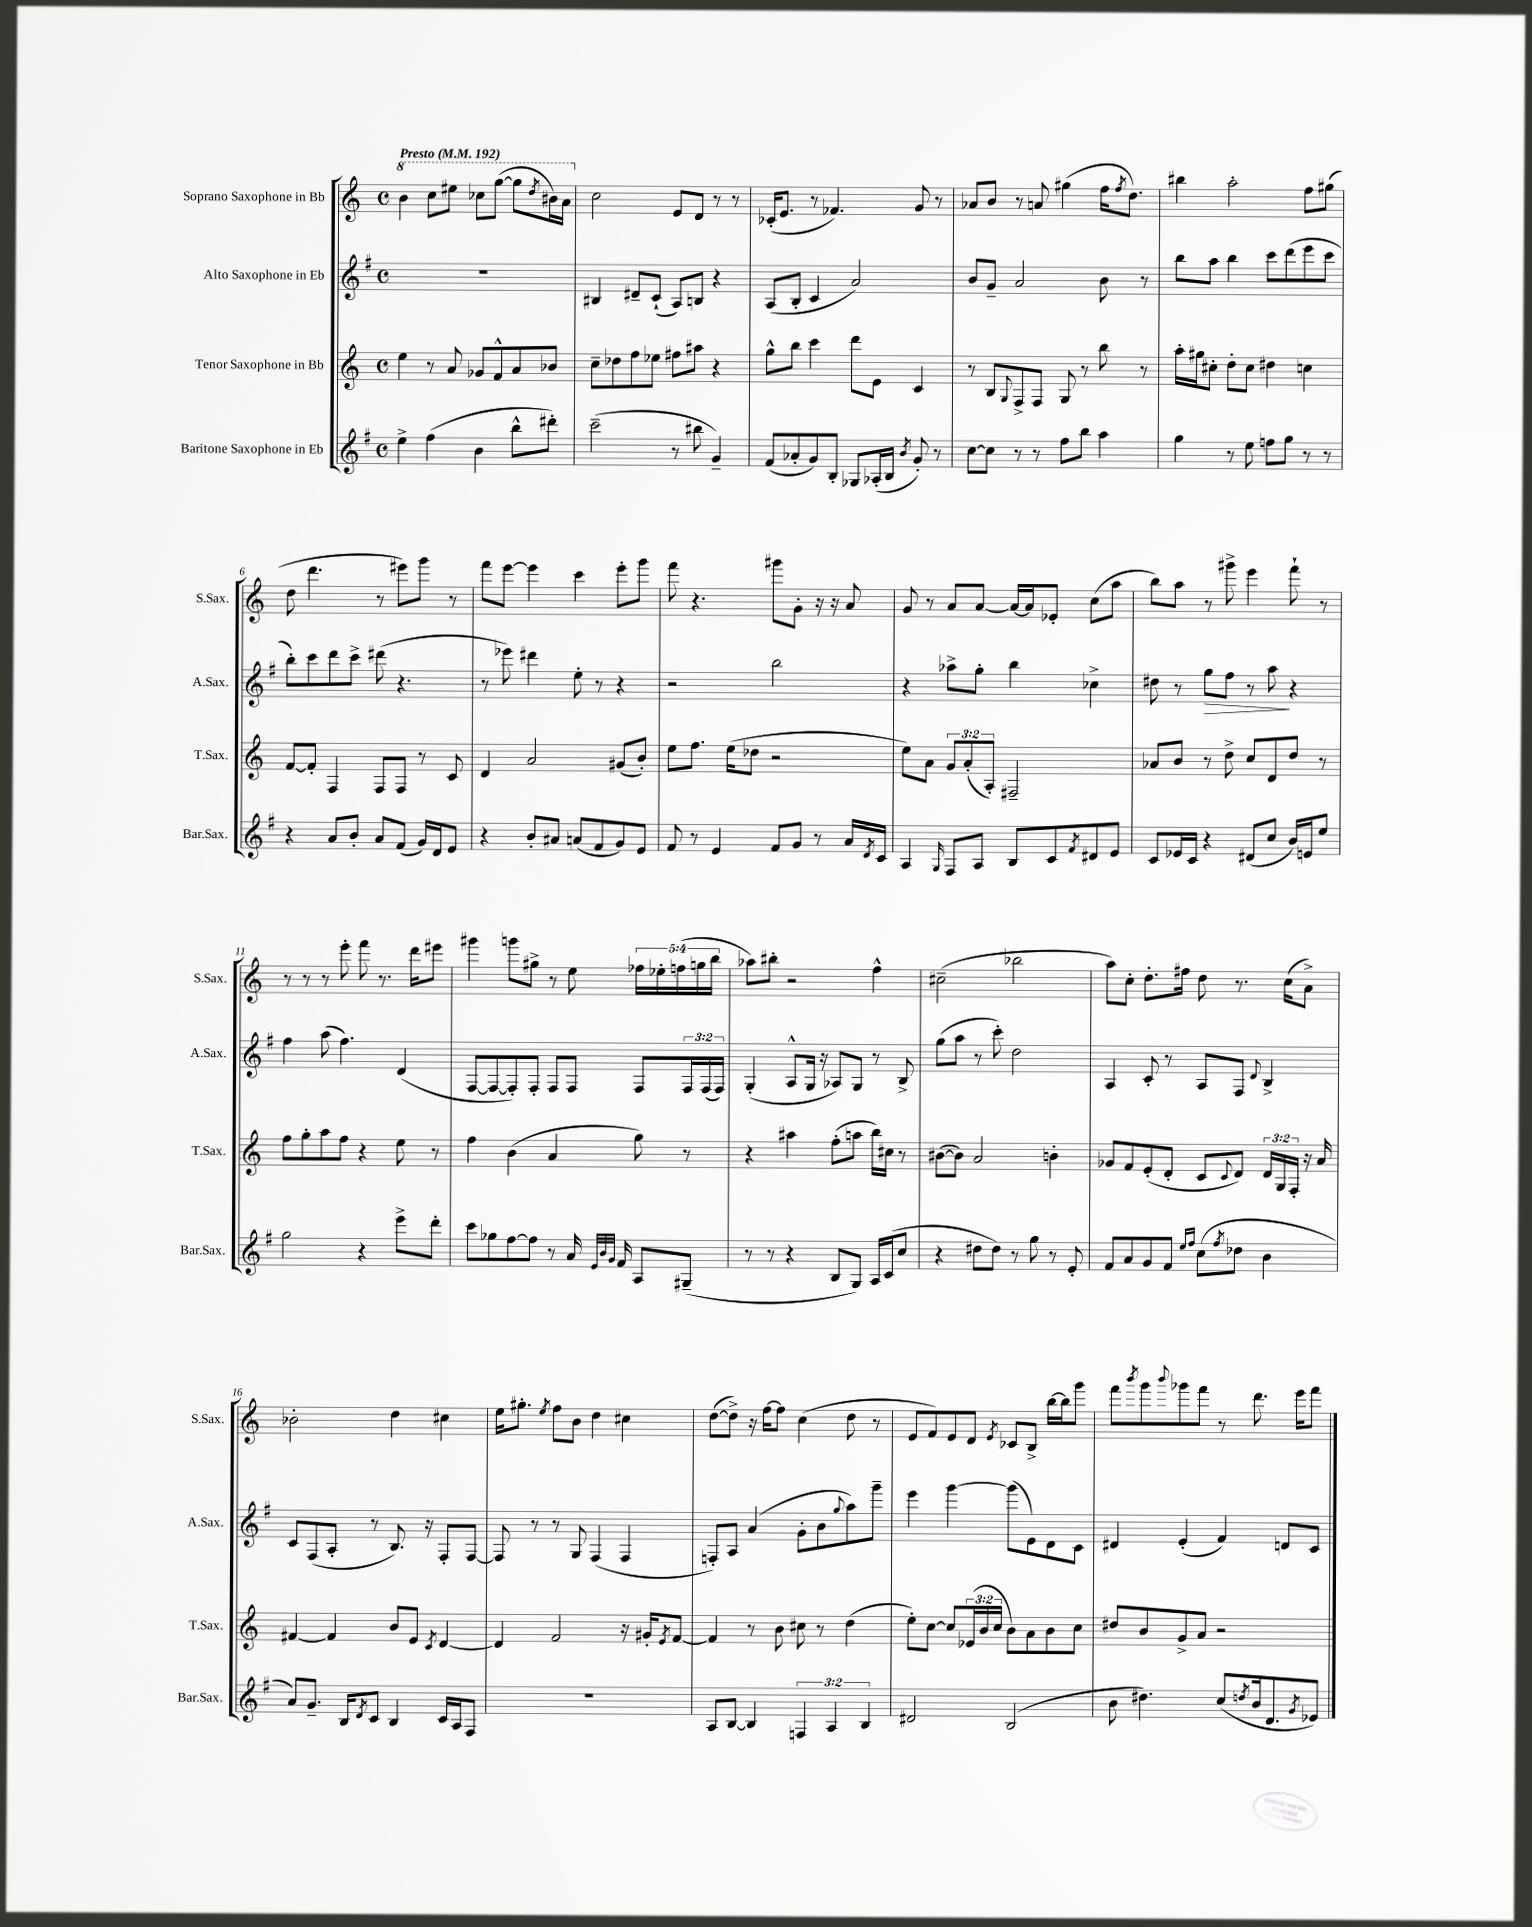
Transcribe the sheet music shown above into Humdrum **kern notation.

**kern	**kern	**kern	**dynam	**kern
*part4	*part3	*part2	*part2	*part1
*staff4	*staff3	*staff2	*staff2	*staff1
*I"Baritone Saxophone in Eb	*I"Tenor Saxophone in Bb	*I"Alto Saxophone in Eb	*	*I"Soprano Saxophone in Bb
*I'Bar.Sax.	*I'T.Sax.	*I'A.Sax.	*	*I'S.Sax.
*clefG2	*clefG2	*clefG2	*	*clefG2
*k[f#]	*k[]	*k[f#]	*	*k[]
*M4/4	*M4/4	*M4/4	*	*M4/4
*met(c)	*met(c)	*met(c)	*	*met(c)
*MM192	*MM192	*MM192	*	*MM192
*	*	*	*	*8va
=1	=1	=1	=1	=1
!	!	!	!	!LO:TX:a:B:t=Presto
4ee^\	4ee\	1r	.	4bb\
(4ff#\	8r	.	.	8ccc\L
.	8a/	.	.	8eee#X\J
4b\	8g-X/L	.	.	8ccc-X\L
.	8f^^/	.	.	([8ggg\J
8bb^^\L	8a/	.	.	8ggg\L]
.	.	.	.	8qddd/
8ddd#X'\J)	8b-X/J	.	.	16bb#X\L)
.	.	.	.	16aa\JJ
=2	=2	=2	=2	=2
*	*	*	*	*X8va
(2ccc~\	8cc~\L	4B#X/	.	2cc\
.	8dd-X\	.	.	.
.	8ff\	8d#X~/L	.	.
.	8ee-X\J	(8c`/J	.	.
8r	8ff#X\L	8A/L)	.	8e/L
8bb#X\	8aa#X\J	8Bn/J	.	8d/J
4g~/)	4r	4r	.	8r
.	.	.	.	8r
=3	=3	=3	=3	=3
(8f#/L	8gg^^\L	(8A/L	.	(16c-X'/KL
.	.	.	.	8.e/J
8a-X'/	8bb\J	8B'/J	.	.
8g/)	4ccc\	4c/	.	8r
8B'/J	.	.	.	4.f-X/)
8G-X/L	8ddd\L	2a/)	.	.
(16A-X'/L	8e\J	.	.	.
16B/JJ	.	.	.	.
8qb/	.	.	.	.
8g'/)	4c/	.	.	8g/
8r	.	.	.	8r
=4	=4	=4	=4	=4
[8cc\L	8r	8b/L	.	8a-X/L
8cc\J]	8B/L	8g~/J	.	8b/J
.	8qqG/	.	.	.
8r	8F^/	2a/	.	8r
8r	8F/J	.	.	8an/
8ff#\L	8G/	.	.	(4gg#X\
8bb\J	8r	.	.	.
4aa\	8bb\	8b\	.	16ff\KL
.	.	.	.	8qff/
.	.	.	.	8.dd\J)
.	8r	8r	.	.
=5	=5	=5	=5	=5
4gg\	16aa'\LL	8bb\L	.	4bb#X\
.	16gg#X\J	.	.	.
.	8cc#X'\J	8aa\J	.	.
8r	8dd'\L	4bb\	.	2aa'\
8ee\	8cc#\J	.	.	.
8ffn\L	4dd#X\	8ccc\L	.	.
8gg\J	.	(8ddd\	.	.
8r	4ccn\	8eee\	.	8ff\L
8r	.	8ccc\J	.	(8gg#X\J
!!LO:LB:g=z
=6	=6	=6	=6	=6
4r	[8f/L	8bb'\L)	.	8dd\
.	8f'/J]	8ccc\	.	4.ddd\
8a/L	4F/	8ddd\	.	.
8b'/J	.	8ccc^\J	.	.
8a/L	8F/L	(8ddd#X\	.	8r
(8f#/J	8F/J	4.r	.	8eee#X\L)
16g/LL)	8r	.	.	8ggg\J
16d/J	.	.	.	.
8e/J	8c/	.	.	8r
=7	=7	=7	=7	=7
4r	4d/	8r	.	8fff\L
.	.	8eee-X\)	.	[8eee\J
8b'/L	2a/	4ddd#X\	.	4eee\]
8a#X/J	.	.	.	.
(8an/L	.	8ee'\	.	4ccc\
8f#/	.	8r	.	.
8g/)	(8g#X/L	4r	.	8eee'\L
8e/J	8b'/J)	.	.	8ggg\J
=8	=8	=8	=8	=8
8f#/	8ee\L	2r	.	8fff\
8r	8.ff\J	.	.	4.r
4e/	.	.	.	.
.	(16ee\KL	.	.	.
.	8dd-X\J	.	.	.
8f#/L	2r	2bb\	.	8ggg#X\L
8g/J	.	.	.	8g'\J
8r	.	.	.	16r
.	.	.	.	16r
16a/LL	.	.	.	8a/
8qd/	.	.	.	.
16c/JJ	.	.	.	.
=9	=9	=9	=9	=9
4A/	8ee\L)	4r	.	8g/
.	8a\J	.	.	8r
16qqG/	.	.	.	.
8F#/L	12g/L	8aa-X^\L	.	8a/L
.	(12a'/	.	.	.
8A/J	.	8gg'\J	.	[8a/J
.	12A'/J)	.	.	.
8B/L	2F#X~/	4bb\	.	16a/LL_
.	.	.	.	16a/J]
8c/	.	.	.	8e-X'/J
8qf#/	.	.	.	.
8d#X/	.	4cc-X^\	.	(8cc\L
8e/J	.	.	.	8aa\J
=10	=10	=10	=10	=10
8c/L	8a-X/L	8dd#X\	.	8bb\L)
16e-X/L	8b/J	8r	.	8aa\J
16c/JJ	.	.	.	.
!	!	!	!LO:HP:b	!
4r	8r	8gg\L	>	8r
.	8dd^\	8ff#\J	.	8ggg#X^\
(8d#X/L	8cc/L	8r	.	4eee\
8cc/J	8d/	8aa\	.	.
16b/LL)	8dd/J	4r	]	8fff`\
16en/J	.	.	.	.
8ee/J	8r	.	.	8r
!!LO:LB:g=z
=11	=11	=11	=11	=11
2gg\	8ff\L	4ff#\	.	8r
.	8gg'\	.	.	8r
.	8aa\	(8aa\	.	8r
.	8ff\J	4.ff#\)	.	8eee'\
4r	4r	.	.	8fff\
.	.	.	.	8.r
8eee^\L	8ee\	(4d/	.	.
.	.	.	.	16ddd\KL
8ddd'\J	8r	.	.	8eee#X\J
=12	=12	=12	=12	=12
8ccc\L	4ff\	[8F#/L	.	4ggg#X\
8gg-X\	.	8F#/_	.	.
[8ff#\	(4b\	8F#'/])	.	8gggn\L
8ff#\J]	.	8F#'/J	.	8gg#X^\J
8r	4a/	8F#/L	.	8r
16a/	.	8F#/J	.	8ee\
32qqe/LLL	.	.	.	.
32qqb/	.	.	.	.
32qqg/JJJ	.	.	.	.
16f#/	.	.	.	.
8A/L	8gg\)	8F#/L	.	20ff-X\LL
.	.	.	.	20ee-X'\
.	.	.	.	(20ffn\
(8G#X~/J	8r	24F#/L	.	.
.	.	.	.	20ggn\
.	.	(24F#/	.	.
.	.	.	.	20bb\JJ
.	.	24F#/JJ)	.	.
=13	=13	=13	=13	=13
8r	4r	(4G'/	.	8aa-X\L)
8r	.	.	.	8bb#X'\J
4r	4aa#X\	8A^^/L	.	2r
.	.	16G/Jk	.	.
.	.	16r	.	.
8B/L	(8ff'\L	8A-X/L)	.	.
8G/J)	8aan\J	8G/J	.	.
16A/LL	16bb\LL)	8r	.	4ff^^\
(16c/J	16cc#X\JJ	.	.	.
8cc/J	8r	8B^/	.	.
=14	=14	=14	=14	=14
4r	([8b#X\L	(8gg\L	.	(2cc#X~\
.	8b#\J])	8aa\J	.	.
8dd#X\L	2a/	8r	.	.
8dd#\J)	.	8ccc'\)	.	.
8r	.	2dd\	.	2bb-X\
8gg\	.	.	.	.
8r	4bn'\	.	.	.
8e'/	.	.	.	.
=15	=15	=15	=15	=15
8f#/L	8g-X/L	4A/	.	8aa\L)
8a/	8f/	.	.	8cc'\J
8g/	(8e'/	8c'/	.	8.dd'\L
8f#/J	8d'/J	8r	.	.
.	.	.	.	16ff#X\Jk
16qqee/LL	.	.	.	.
16qqff#/JJ	.	.	.	.
(8cc\L	8c/L	8A/L	.	8dd\
8qff#/	8qqc/	.	.	.
8dd-X\J	8d/J)	8F#/J	.	8.r
.	.	8qqd/	.	.
4b\	24d/LL	4B^/	.	.
.	24G/	.	.	.
.	.	.	.	(16cc\KL
.	24F'/JJ	.	.	.
.	16r	.	.	8a^\J)
.	16a/	.	.	.
!!LO:LB:g=z
=16	=16	=16	=16	=16
8a/L)	[4f#X/	8c/L	.	2b-X'\
8.g~/J	.	(8F#/	.	.
.	4f#/]	8A'/J	.	.
16B/KL	.	.	.	.
8qd/	.	.	.	.
8c/J	.	8r	.	.
4B/	8b/L	8.B/)	.	4dd\
.	8e/J	.	.	.
.	.	16r	.	.
.	8qc/	.	.	.
16c/LL	[4d/	8F#'/L	.	4cc#X\
16A/J	.	.	.	.
8F#/J	.	[8F#/J	.	.
=17	=17	=17	=17	=17
1r	4d/]	8F#/]	.	16ee\KL
.	.	.	.	8.gg#X'\J
.	.	8r	.	.
.	.	.	.	8qee/
.	2f/	8r	.	8ff\L
.	.	8G/	.	8b\J
.	.	(4F#/	.	4dd\
.	16r	4F#/	.	4cc#X\
.	16g#X'/KL	.	.	.
.	8qe/	.	.	.
.	[8f/J	.	.	.
=18	=18	=18	=18	=18
8A/L	4f/]	8Fn'/L)	.	([8dd\L
[8B/J	.	8A/J	.	8dd^\J])
4B/]	8r	(4a/	.	16r
.	.	.	.	[16ff\KL
.	8b\	.	.	8ff\J]
6Fn/	8cc#X\	8g'\L	.	(4cc\
.	8r	8b\	.	.
6A/	.	.	.	.
.	.	8qqgg/	.	.
.	(4dd\	8aa\)	.	8dd\
6B/	.	.	.	.
.	.	8ggg~\J	.	8r
=19	=19	=19	=19	=19
2d#X/	8ee'\L)	4eee\	.	8e/L
.	[8cc\J	.	.	8f/)
.	8cc/L]	[4ggg\	.	8e/
.	(24e-X/L	.	.	8d/J
.	24b/	.	.	.
.	24cc/JJ	.	.	.
.	.	.	.	8qe/
(2B/	8b\L)	(8ggg\L]	.	8c-X/L
.	8a\	8e\)	.	8B^/J
.	8b\	8d\	.	[16bb\LL
.	.	.	.	16bb\J]
.	8cc\J	8c\J	.	8ggg\J
=20	=20	=20	=20	=20
8b\	8dd#X/L	4d#X/	.	8fff\L
.	.	.	.	8qbbb/
4.dd#X\)	8b/	.	.	8ggg\
.	.	.	.	8qqbbb/
.	8g^/	(4e'/	.	8ggg-X\
.	8a/J	.	.	8fff\J
(8cc/L	2r	4f#/)	.	8r
8qddn/	.	.	.	.
16b/k	.	.	.	8.ddd\
8.d/	.	.	.	.
.	.	8dn/L	.	.
.	.	.	.	16eee\KL
8qg/	.	.	.	.
8e-X/J)	.	8c/J	.	8fff\J
==	==	==	==	==
*-	*-	*-	*-	*-
